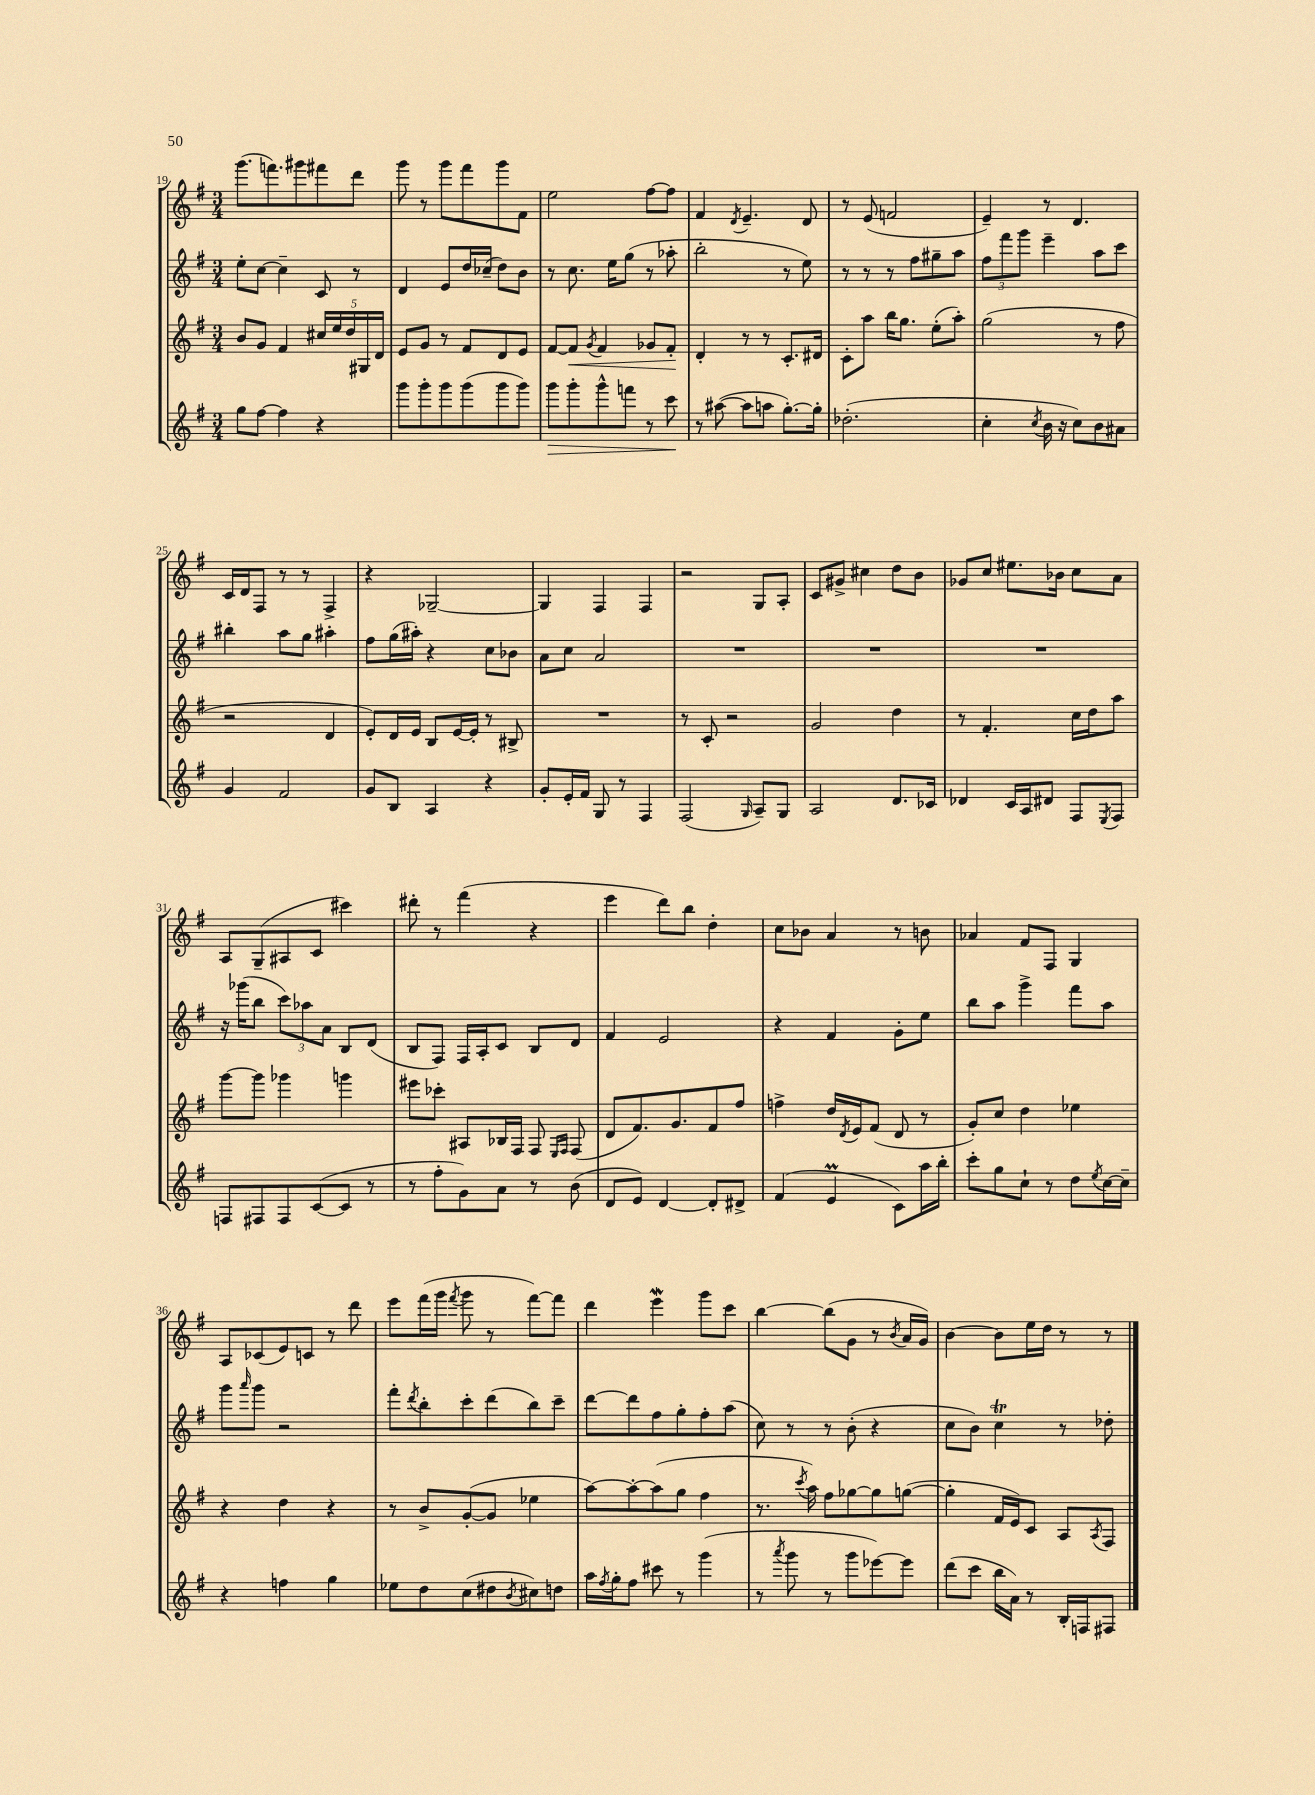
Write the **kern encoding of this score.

**kern	**kern	**kern	**kern
*staff4	*staff3	*staff2	*staff1
*clefG2	*clefG2	*clefG2	*clefG2
*k[f#]	*k[f#]	*k[f#]	*k[f#]
*M3/4	*M3/4	*M3/4	*M3/4
8gg	8b	8ee'	(8.ggg
[8ff#	8g	[8cc	.
.	.	.	8.fff)
4ff#]	4f#	4cc~]	.
.	.	.	8ggg#
4r	20cc#	8c	8fff#
.	20ee	.	.
.	20dd	.	.
.	.	8r	8ddd
.	20G#	.	.
.	20d	.	.
=	=	=	=
8ggg	8e	4d	8ggg
8ggg'	8g	.	8r
8ggg	8r	8e	8ggg
(8ggg	8f#	16dd	8fff#
.	.	(16cc-~	.
8ggg	8d	8dd)	8ggg
8ggg)	8e	8b	8f#
=	=	=	=
8ggg	[8f#	8r	2ee
8ggg'	8f#]	8.cc	.
.	8qg	.	.
8ggg^^	4f#	.	.
.	.	16ee	.
8fff	.	(8gg	.
8r	8g-	8r	[8ff#
8ccc	8f#'	8aa-'	8ff#]
=	=	=	=
8r	4d'	2bb'	4f#
([8aa#	.	.	.
.	.	.	8qd
8aa#]	8r	.	4.e~
8aa	8r	.	.
[8.gg')	8.c'	8r	.
.	.	8ee)	8d
16gg']	16d#	.	.
=	=	=	=
(2.dd-'	8c'	8r	8r
.	8aa	8r	(8e
.	16bb	8r	2f
.	8.gg	.	.
.	.	8ff#	.
.	(8ee'	8gg#~	.
.	8aa')	8aa	.
=	=	=	=
4cc'	(2gg	12ff#	4e~)
.	.	12fff#	.
.	.	12ggg	.
8qcc	.	.	.
16b	.	4eee~	8r
16r	.	.	.
8cc)	.	.	4.d
8b	8r	8aa	.
8a#	8ff#	8ccc	.
=	=	=	=
4g	2r	4bb#'	16c
.	.	.	16d
.	.	.	8F#
2f#	.	8aa	8r
.	.	8gg	8r
.	4d	4aa#'	4F#^
=	=	=	=
8g	8e')	8ff#	4r
8B	16d	(16gg	.
.	16e	16aa#')	.
4A	8B	4r	[2G-~
.	[16e	.	.
.	16e']	.	.
4r	8r	8cc	.
.	8B#^	8b-	.
=	=	=	=
8g'	2.r	8a	4G-]
16e'	.	8cc	.
16f#	.	.	.
8G	.	2a	4F#
8r	.	.	.
4F#	.	.	4F#
=	=	=	=
(2F#	8r	2.r	2r
.	8c'	.	.
.	2r	.	.
16qqG	.	.	.
8A~)	.	.	8G
8G	.	.	8A'
=	=	=	=
2A	2g	2.r	8c
.	.	.	8g#^
.	.	.	4cc#
8.d	4dd	.	8dd
.	.	.	8b
16c-	.	.	.
=	=	=	=
4d-	8r	2.r	8g-
.	4.f#'	.	8cc
16c	.	.	8.ee#
16A	.	.	.
8d#	.	.	.
.	.	.	16b-
8F#	16cc	.	8cc
.	16dd	.	.
8qE	.	.	.
8F#	8aa	.	8a
=	=	=	=
8F	[8ggg	16r	8A
.	.	(16ggg-	.
8F#	8ggg]	8bb	(8G~
8F#	4ggg-	12ccc)	8A#
.	.	12aa-	.
([8c	.	.	8c
.	.	12a	.
8c]	4ggg	8B	4ccc#)
8r	.	(8d	.
=	=	=	=
8r	8eee#	8B	8ddd#'
8ff#'	8ccc-'	8F#)	8r
8g)	8A#	16F#	(4fff#
.	.	16A'	.
8a	16B-	8c	.
.	16F#	.	.
8r	8F#	8B	4r
.	16qqE	.	.
.	16qqF#	.	.
(8b	(8F#	8d	.
=	=	=	=
8d	8d	4f#	4eee
8e)	8.f#)	.	.
[4d	.	2e	8ddd)
.	8.g	.	.
.	.	.	8bb
8d']	8f#	.	4dd'
8d#^	8ff#	.	.
=	=	=	=
(4f#	4ff^	4r	8cc
.	.	.	8b-
4e	16dd	4f#	4a
.	8qd	.	.
.	16e	.	.
.	(8f#	.	.
8c)	8d	8g'	8r
16aa	8r	8ee	8b
16bb'	.	.	.
=	=	=	=
8ccc'	8g')	8bb	4a-
8gg	8cc	8aa	.
8cc`	4dd	4ggg^	8f#
8r	.	.	8F#
8dd	4ee-	8fff#	4G
8qee	.	.	.
[16cc	.	8aa	.
16cc~]	.	.	.
=	=	=	=
4r	4r	8ggg	8A
.	.	16qqaaa	.
.	.	8ggg	(8c-
4ff	4dd	2r	8e)
.	.	.	8c
4gg	4r	.	8r
.	.	.	8ddd
=	=	=	=
8ee-	8r	8fff#'	8eee
.	.	8qddd	.
8dd	8b^	8bb'	(16fff#
.	.	.	16ggg
.	.	.	8qfff#
(8cc	([8g'	8ccc'	8ggg
8dd#	8g]	(8ddd	8r
8qb	.	.	.
8cc#)	4ee-	8bb)	[8fff#)
8dd	.	8ccc~	8fff#]
=	=	=	=
16aa	[8aa)	[8ddd	4ddd
8qff#	.	.	.
16gg'	.	.	.
8ff#	8aa'_	8ddd]	.
8ccc#	(8aa]	8ff#	4eee
8r	8gg	8gg'	.
(4ggg	4ff#	8ff#'	8ggg
.	.	(8aa	8ccc
=	=	=	=
8r	8.r	8cc)	[4bb
8qaaa	.	.	.
8ggg	.	8r	.
.	8qccc	.	.
.	16aa)	.	.
8r	8ff#	8r	(8bb]
8ggg	[8gg-	(8b'	8g
[8eee-)	8gg-]	4r	8r
.	.	.	8qb
8eee-]	([8gg	.	16a
.	.	.	16g)
=	=	=	=
(8ddd	4gg']	8cc	[4b
8ccc	.	8b)	.
16bb	16f#	4cc	8b]
16a)	16e)	.	.
8r	8c	.	16ee
.	.	.	16dd
16B'	8A	8r	8r
16F	.	.	.
.	8qA	.	.
8F#	8F#	8dd-'	8r
==	==	==	==
*-	*-	*-	*-
